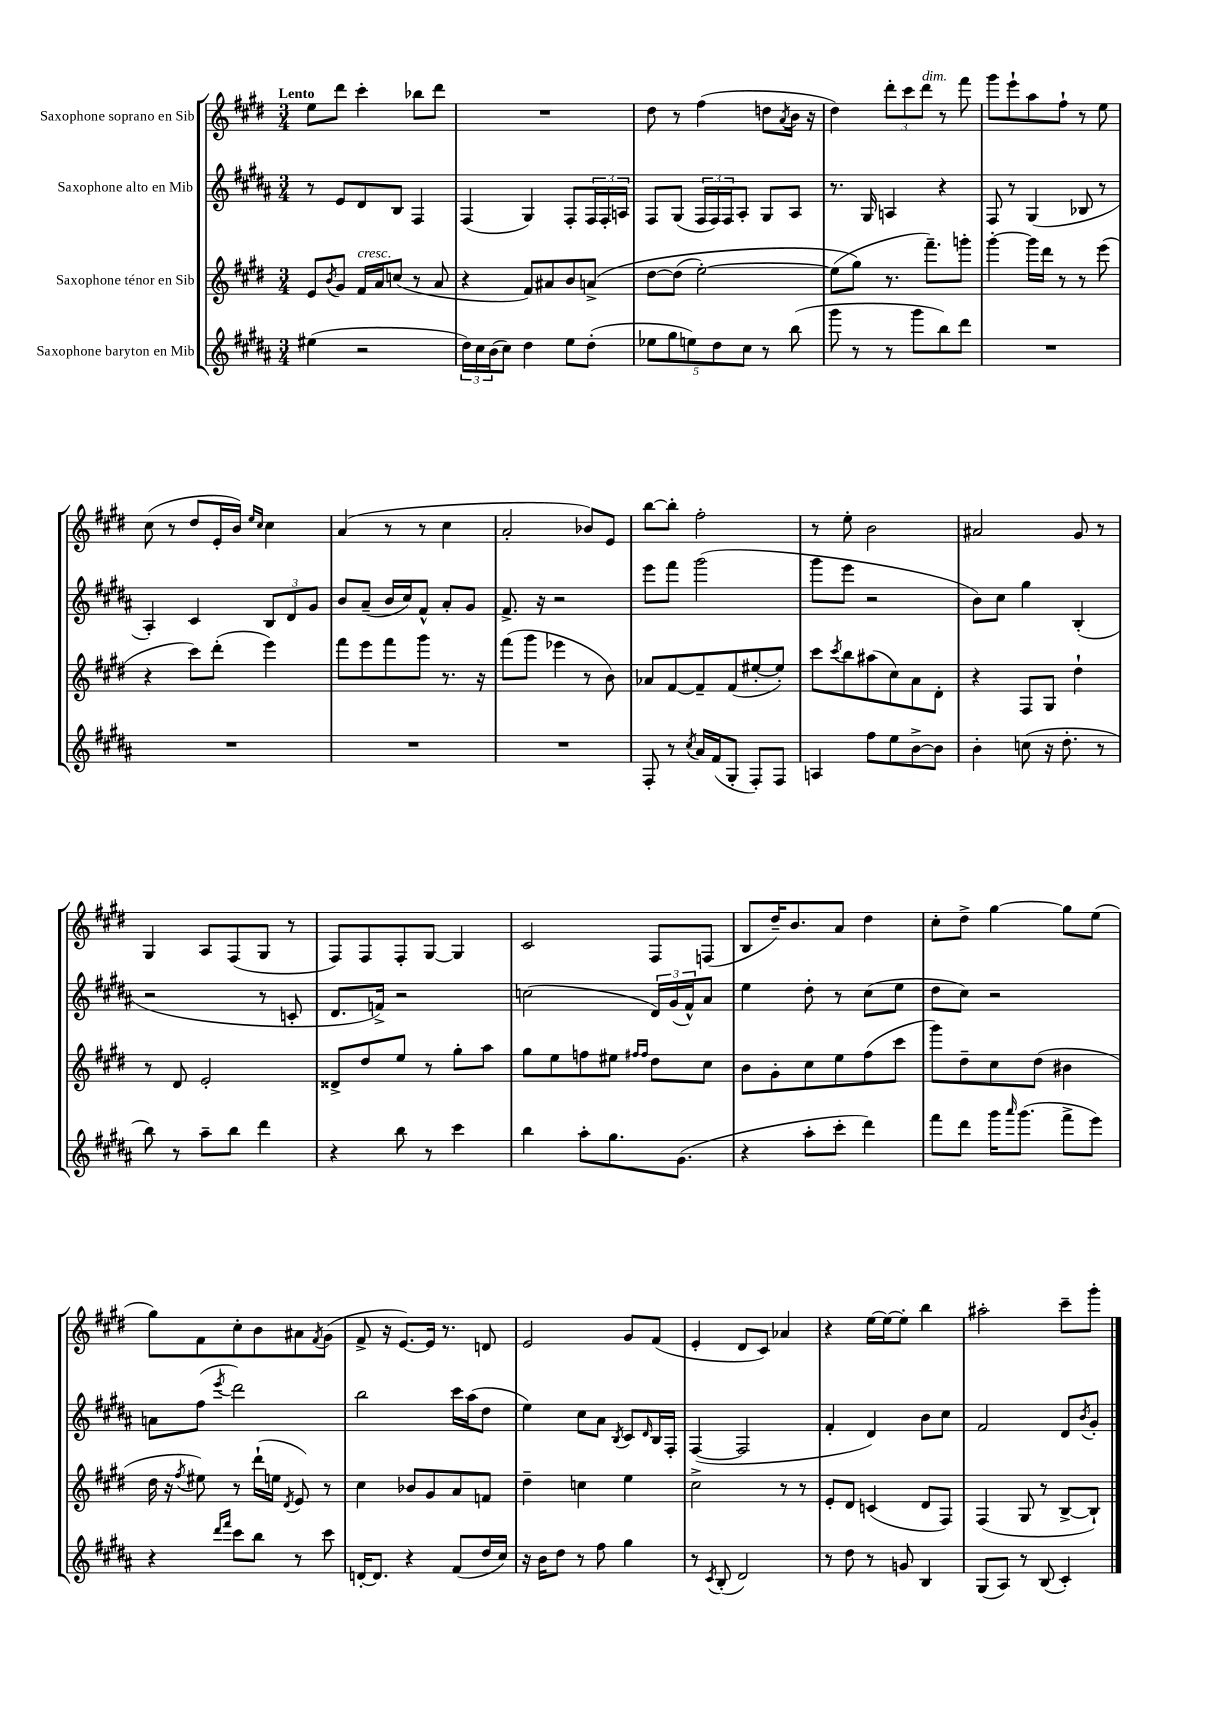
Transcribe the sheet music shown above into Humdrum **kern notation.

**kern	**kern	**kern	**kern
*staff4	*staff3	*staff2	*staff1
*clefG2	*clefG2	*clefG2	*clefG2
*k[f#c#g#d#a#]	*k[f#c#g#d#]	*k[f#c#g#d#a#]	*k[f#c#g#d#]
*M3/4	*M3/4	*M3/4	*M3/4
(4ee#	8e	8r	8ee
.	8qb	.	.
.	8g#	8e	8ddd#
2r	16f#	8d#	4ccc#'
.	16a	.	.
.	(8cc	8B	.
.	8r	4F#	8bb-
.	8a	.	8ddd#
=	=	=	=
24dd#)	4r	(4F#	2.r
24cc#	.	.	.
(24b	.	.	.
8cc#)	.	.	.
4dd#	8f#)	4G#)	.
.	8a#	.	.
8ee	8b	8F#'	.
(8dd#'	&(8a^	24F#	.
.	.	24F#'	.
.	.	24A	.
=	=	=	=
10ee-	[8dd#	8F#	8dd#
10gg#	.	.	.
.	(8dd#]	(8G#	8r
10ee)	.	.	.
.	[2ee')	24F#	(4ff#
.	.	24F#)	.
10dd#	.	.	.
.	.	24F#	.
.	.	8A#'	.
10cc#	.	.	.
8r	.	8G#	8dd
.	.	.	8qa
(8bb	.	8A#	16b
.	.	.	16r
=	=	=	=
8ggg#	(8ee]	8.r	4dd#)
8r	8gg#&)	.	.
.	.	16G#	.
8r	8.r	4A	12ddd#'
.	.	.	12ccc#
8ggg#	.	.	.
.	.	.	12ddd#
.	8.fff#~)	.	.
8bb)	.	4r	8r
8ddd#	8ggg'	.	8fff#
=	=	=	=
2.r	[4ggg#'	8F#	8ggg#
.	.	8r	8eee`
.	16ggg#]	(4G#	8aa
.	16ddd#	.	.
.	8r	.	8ff#`
.	8r	8B-	8r
.	(8eee	8r	8ee
=	=	=	=
2.r	4r	4A#')	(8cc#
.	.	.	8r
.	8ccc#)	4c#	8dd#
.	(8ddd#'	.	16e'
.	.	.	16b)
.	.	.	16qqee
.	.	.	16qqcc#
.	4eee)	12B	4cc#
.	.	12d#	.
.	.	12g#	.
=	=	=	=
2.r	8fff#	8b	(4a
.	8eee	(8a#~	.
.	8fff#	16b	8r
.	.	16cc#)	.
.	8ggg#	8f#^^	8r
.	8.r	8a#'	4cc#
.	.	8g#	.
.	16r	.	.
=	=	=	=
2.r	(8fff#	8.f#^	2a'
.	8ggg#	.	.
.	.	16r	.
.	4eee-	2r	.
.	8r	.	8b-)
.	8b)	.	8e
=	=	=	=
8F#'	8a-	8eee	[8bb
8r	[8f#	8fff#	8bb']
8qcc#	.	.	.
16a#	8f#~]	(2ggg#	2ff#'
(16f#	.	.	.
8G#'	(8f#	.	.
8F#')	[8ee#'	.	.
8F#	8ee#'])	.	.
=	=	=	=
4A	8ccc#	8ggg#	8r
.	8qccc#	.	.
.	8bb	8eee	8ee'
8ff#	(8aa#	2r	2b
8ee	8cc#)	.	.
[8b^	8a	.	.
8b]	8d#'	.	.
=	=	=	=
4b'	4r	8b)	2a#
.	.	8cc#	.
(8cc	8F#	4gg#	.
16r	8G#	.	.
8.dd#'	.	.	.
.	4dd#`	(4B'	8g#
8r	.	.	8r
=	=	=	=
8bb)	8r	2r	4G#
8r	8d#	.	.
8aa#~	2e'	.	8A
8bb	.	.	(8F#
4ddd#	.	8r	8G#
.	.	8c'	8r
=	=	=	=
4r	8d##^	8.d#	8F#)
.	8dd#	.	8F#
.	.	16f^)	.
8bb	8ee	2r	8F#'
8r	8r	.	[8G#
4ccc#	8gg#'	.	4G#]
.	8aa	.	.
=	=	=	=
4bb	8gg#	(2cc	2c#
.	8ee	.	.
8aa#'	8ff	.	.
8.gg#	8ee#	.	.
.	16qqff#	.	.
.	16qqff#	.	.
.	8dd#	24d#)	8F#
.	.	(24g#	.
(8.g#	.	.	.
.	.	24f#^^)	.
.	8cc#	8a#	(8F
=	=	=	=
4r	8b	4ee	8B
.	8g#'	.	16dd#~)
.	.	.	8.b
8aa#'	8cc#	8dd#'	.
8ccc#'	8ee	8r	8a
4ddd#)	(8ff#	(8cc#	4dd#
.	8ccc#	8ee	.
=	=	=	=
8fff#	8ggg#)	8dd#	8cc#'
8ddd#	8dd#~	8cc#)	8dd#^
16ggg#	8cc#	2r	[4gg#
16qqaaa#	.	.	.
(8.ggg#	.	.	.
.	(8dd#	.	.
8fff#^	4b#	.	8gg#]
8eee)	.	.	(8ee
=	=	=	=
4r	16dd#	8a	8gg#)
.	16r	.	.
.	8qff#	.	.
.	8ee#)	(8ff#	8f#
16qqddd#	.	.	.
16qqfff#	.	8qeee	.
8ccc#	8r	2ddd#)	8cc#'
8bb	(16ddd#`	.	8b
.	16ee	.	.
.	8qd#	.	.
8r	8e)	.	8a#
.	.	.	8qf#
8ccc#	8r	.	(8g#
=	=	=	=
[16d'	4cc#	2bb	8f#^
8.d]	.	.	.
.	.	.	16r
.	.	.	[8.e)
4r	8b-	.	.
.	8g#	.	16e]
.	.	.	8.r
(8f#	8a	16ccc#	.
.	.	(16aa#	.
16dd#	8f	8dd#	8d
16cc#)	.	.	.
=	=	=	=
16r	4dd#~	4ee)	2e
16b	.	.	.
8dd#	.	.	.
8r	4cc	8cc#	.
8ff#	.	8a#	.
.	.	8qB	.
4gg#	4ee	8c#	8g#
.	.	16qqd#	.
.	.	16B	(8f#
.	.	16F#'	.
=	=	=	=
8r	2cc#^	([4F#	4e'
8qc#	.	.	.
(8B'	.	.	.
2d#)	.	2F#]	8d#
.	.	.	8c#)
.	8r	.	4a-
.	8r	.	.
=	=	=	=
8r	8e'	4f#'	4r
8dd#	8d#	.	.
8r	(4c	4d#)	[16ee
.	.	.	16ee_
8g	.	.	8ee']
4B	8d#	8b	4bb
.	8F#)	8cc#	.
=	=	=	=
(8G#	(4F#	2f#	2aa#'
8A#)	.	.	.
8r	8G#	.	.
(8B	8r	.	.
4c#')	[8B^	8d#	8ccc#~
.	.	8qb	.
.	8B`])	8g#'	8ggg#'
==	==	==	==
*-	*-	*-	*-
